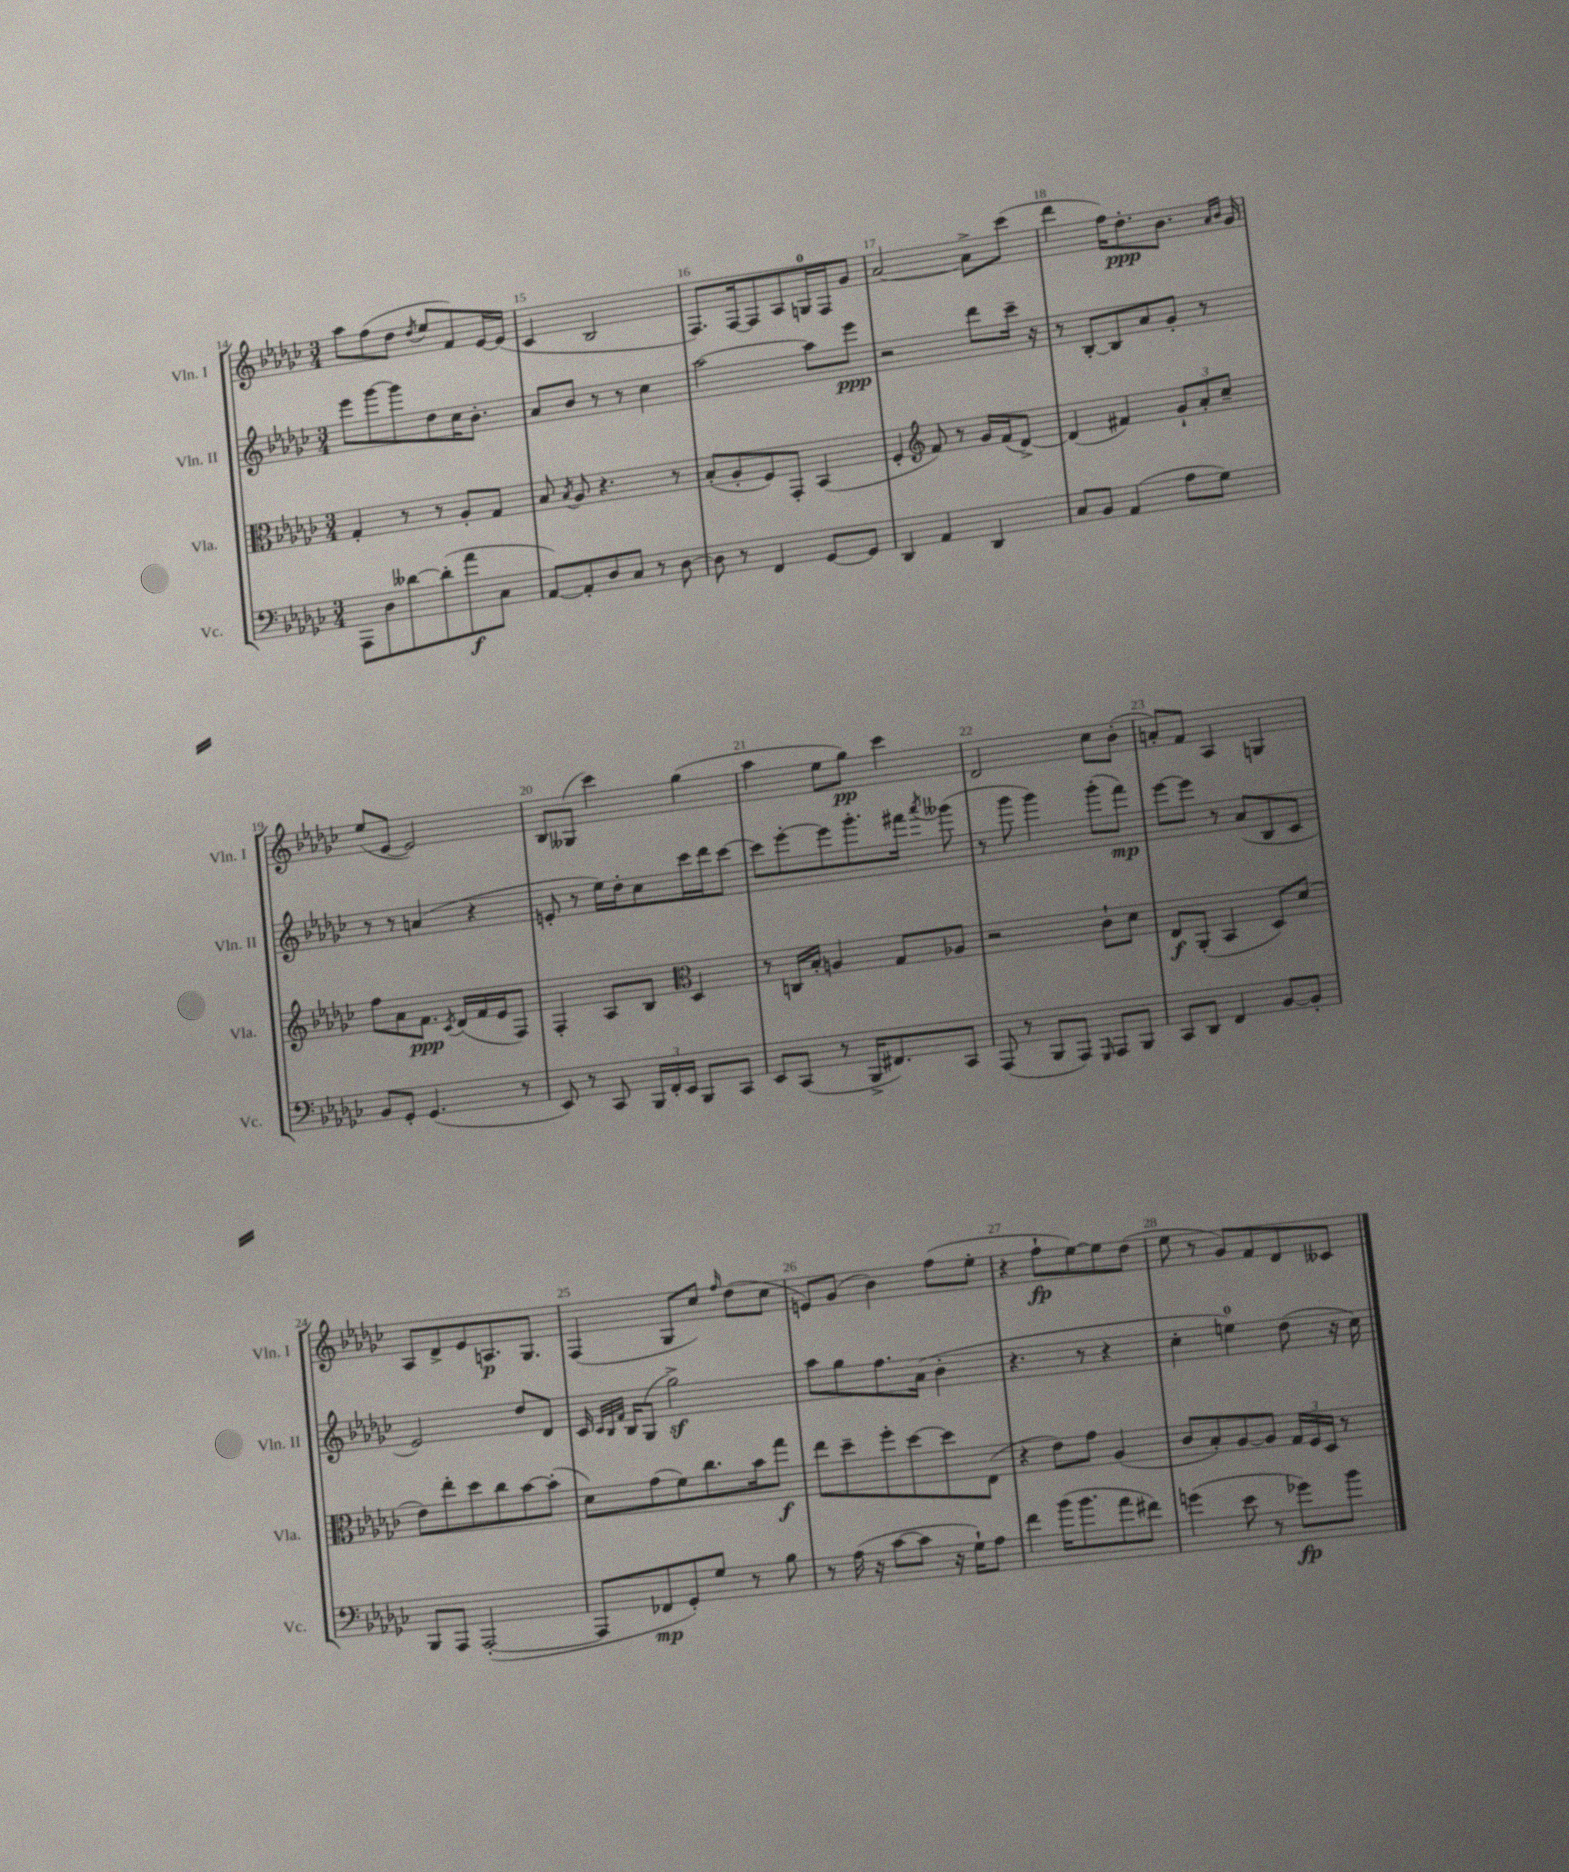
<<
\new StaffGroup <<
\new Staff = "s0" \with { instrumentName = "Vln. I" shortInstrumentName = "Vln. I" } {
    \clef treble \key ges \major \numericTimeSignature \time 3/4
    \autoBeamOff aes''8[ f''8( des''8] \acciaccatura { des''8 } ees''8[ f'8) ees'16~ ees'16]( |
    ces'4 bes2 |
    f8.[) f16~ f8 aes8 g16-0 f16 ges'8] |
    aes'2~ aes'8[-> ces'''8]( |
    des'''4 f''16[) des''8.-.\ppp bes'8.] \grace { aes'16[ bes'16] } ges'16 |
    ees''8[( ees'8]~ ees'2) |
    bes8[ geses8]( ces'''4) ges''4( |
    aes''4 ees''8[ ges''8]\pp) ces'''4 |
    des'2 ces''8[ bes'8]-.( |
    a'8[-.) f'8] aes4 g4 |
    aes8[ des'8-> ees'8 a8.\p ges8.] |
    f4( ges8[ ces''8]) \grace { f''16 } des''8[( ces''8] |
    e'8[) ges'8]( bes'4) f''8[( ees''8]-. |
    r4 f''8[-!\fp ees''8~) ees''8 des''8]( |
    ees''8 r8 ges'8[) f'8 des'8 ceses'8] \bar "|." |
}
\new Staff = "s1" \with { instrumentName = "Vln. II" shortInstrumentName = "Vln. II" } {
    \clef treble \key ges \major \numericTimeSignature \time 3/4
    \autoBeamOff ees'''8[ ges'''8~ ges'''8 des''8 ces''16 bes'8.]-. |
    aes'8[ bes'8] r8 r8 ces''4 |
    aes''2~ aes''8[ ees'''8]\ppp |
    r2 des'''8[ ces'''16]-- r16 |
    r8 bes8[~-. bes8 aes'8 ges'8]-. r8 |
    r8 r8 a'4( r4 |
    e'8-. r8 ees''16[) des''16-. ces''8 ces'''16 des'''16 ces'''8]~ |
    ces'''8[ ees'''8~-. ees'''8 ges'''8.-. fis'''16] \acciaccatura { aes'''8 } geses'''8( |
    r8 ges'''8 ges'''4) ges'''8[-.( f'''8]\mp) |
    ees'''8[~ ees'''8] r8 aes'8[( bes8 ces'8] |
    ees'2) des''8[ des'8] |
    ces'16 \grace { ces'32[ bes32 f'32] } bes16[ ges8]( ges''2->\sf) |
    aes''8[ ges''8 f''8. aes'16]( bes'4-. |
    r4. r8 r4 |
    ces''4-. e''4-0) des''8( r16 ces''16) \bar "|." |
}
\new Staff = "s2" \with { instrumentName = "Vla." shortInstrumentName = "Vla." } {
    \clef alto \key ges \major \numericTimeSignature \time 3/4
    \autoBeamOff ges4-. r8 r8 aes8[-. ges8] |
    bes8 \acciaccatura { bes8 } aes8 r4. r8 |
    bes8[-.( aes8-. f8) ges,8]-. bes,4( |
    f4-. \clef treble f'8) r8 ges'16[ f'16( des'8]~->) |
    des'4( fis'4) \tuplet 3/2 { ges'8[-! aes'8-. ces''8]-- } |
    f''8[ aes'8 f'8.]\ppp \acciaccatura { ces'8 } des'16[( f'16 ees'16 f8]) |
    f4-. aes8[ bes8] \clef alto des4 |
    r8 c16[ bes16]-. a4 ges8[ aes8] |
    r2 ces'8[-! des'8] |
    ees8[\f aes,8]-.( bes,4 des8[) des'8]( |
    ees'8[) ees''8-. des''8 ces''8 bes'8~ bes'8]-.( |
    des'8[) ges'8( f'8) ces''8. bes'16 ges''8]\f |
    ees''8[ des''8-- f''8-. des''8~ des''8 ees8]( |
    r4 ees'8[) ges'8] aes4( |
    ces'8[ bes8-.) aes8~ aes8] \tuplet 3/2 { ges16[ f16 des16] } r8 \bar "|." |
}
\new Staff = "s3" \with { instrumentName = "Vc." shortInstrumentName = "Vc." } {
    \clef bass \key ges \major \numericTimeSignature \time 3/4
    \autoBeamOff aes,,8[ des8 deses'8~ deses'8-.( aes'8\f ces8] |
    aes,8[~) aes,8-. des8 ces8] r8 des8~ |
    des8 r8 f,4 ges,8[~ ges,8] |
    des,4 aes,4 des,4 |
    ces8[ bes,8] aes,4( aes8[ ges8]) |
    bes,8[ ges,8]-. ges,4.( r8 |
    ees,8) r8 ces,8 \tuplet 3/2 { bes,,16[ f,16-. ees,16] } bes,,8[ ces,8] |
    ees,8[ ces,8]( r8 bes,,16[-> fis,8.) ces,8] |
    aes,,8( r8 bes,,8[ aes,,8]) \grace { ges,,16 } aes,,8[ bes,,8] |
    ces,8[ des,8] f,4 bes,8[~ bes,8]-. |
    bes,,8[ aes,,8] aes,,2~-.( |
    aes,,8[ fes,8\mp ges,8-.) ges8] r8 bes8 |
    r8 aes16( r16 ces'8[~ ces'8] r16 ges16[-!) aes8] |
    f'4 bes'16[( bes'8. aes'8 fis'8]) |
    g'4( ees'8 r8 ges'8[\fp) bes'8] \bar "|." |
}
>>
>>
\layout { \context { \Score currentBarNumber = #14 \override BarNumber.break-visibility = ##(#f #t #t) barNumberVisibility = #all-bar-numbers-visible } }
